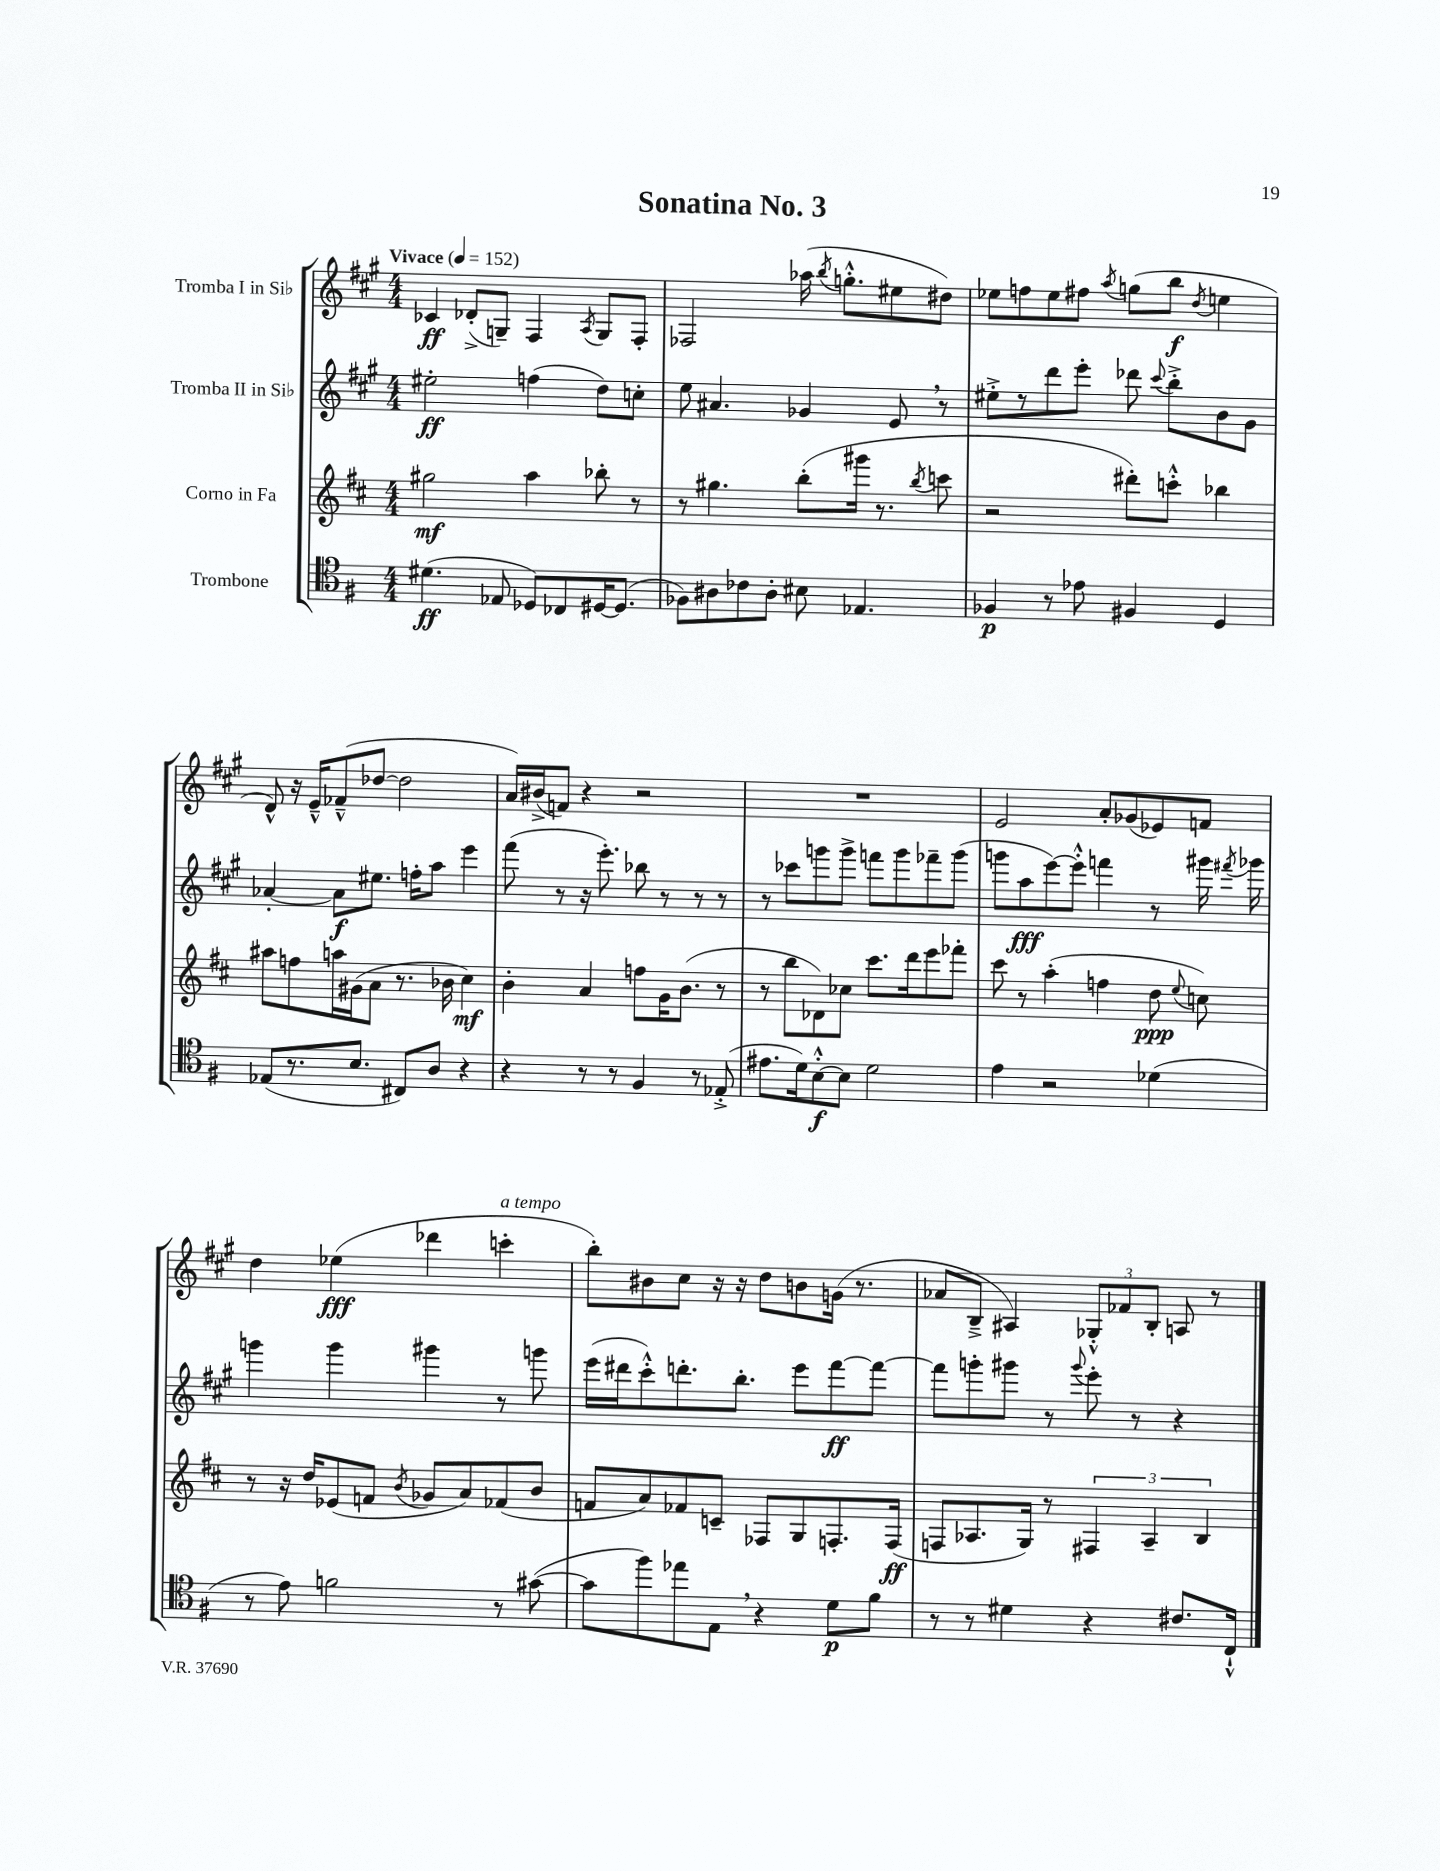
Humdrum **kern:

**kern	**dynam	**kern	**dynam	**kern	**dynam	**kern	**dynam
*part4	*part4	*part3	*part3	*part2	*part2	*part1	*part1
*staff4	*staff4	*staff3	*staff3	*staff2	*staff2	*staff1	*staff1
*I"Trombone	*	*I"Corno in Fa	*	*I"Tromba II in Si♭	*	*I"Tromba I in Si♭	*
*clefC4	*	*clefG2	*	*clefG2	*	*clefG2	*
*k[f#]	*	*k[f#c#]	*	*k[f#c#g#]	*	*k[f#c#g#]	*
*M4/4	*	*M4/4	*	*M4/4	*	*M4/4	*
*MM152	*	*MM152	*	*MM152	*	*MM152	*
=1	=1	=1	=1	=1	=1	=1	=1
!	!	!	!	!	!	!LO:TX:a:B:t=Vivace	!
(4.d#X\	ff	2gg#X\	mf	2ee#X'\	ff	4c-X/	ff
.	.	.	.	.	.	(8d-X'^/L	.
8E-X/	.	.	.	.	.	8Gn~/J)	.
8D-X/L)	.	4aa\	.	(4ffn\	.	4F#/	.
8C-X/	.	.	.	.	.	.	.
.	.	.	.	.	.	8qA/	.
[16D#X/K	.	8bb-X'\	.	8dd\L)	.	8G/L	.
(8.D#/J]	.	.	.	.	.	.	.
.	.	8r	.	8ccn'\J	.	8F#'/J	.
=2	=2	=2	=2	=2	=2	=2	=2
8F-X\L)	.	8r	.	8ee\	.	2F-X/	.
8A#X\	.	4.gg#X\	.	4.a#X/	.	.	.
8c-X\	.	.	.	.	.	.	.
8A#'\J	.	.	.	.	.	.	.
8B#X\	.	(8bb'\L	.	4g-X/	.	(16aa-X\	.
.	.	.	.	.	.	8qbb/	.
.	.	.	.	.	.	8.ggn'^^\L	.
4.E-X/	.	16ggg#X\Jk	.	.	.	.	.
.	.	8.r	.	.	.	.	.
.	.	.	.	8e,/	.	8ee#X\	.
.	.	8qbb/	.	.	.	.	.
.	.	8cccn\	.	8r	.	8dd#X\J)	.
=3	=3	=3	=3	=3	=3	=3	=3
4F-X/	p	2r	.	8ee#X'^\L	.	8ee-X\L	.
.	.	.	.	8r	.	8ffn\	.
8r	.	.	.	8ddd\	.	8ee-\	.
8e-X\	.	.	.	8eee'\J	.	8ff#X\J	.
.	.	.	.	.	.	8qaa/	.
4F#X/	.	8ddd#X'\L)	.	8ddd-X\	.	(8ggn\L	.
.	.	.	.	8qqccc#/	.	.	.
.	.	8cccn'^^\J	.	8bb'^\L	.	8bb\J	f
.	.	.	.	.	.	8qdd/	.
4D/	.	4bb-X\	.	8b\	.	4een\	.
.	.	.	.	8g#\J	.	.	.
!!LO:LB:g=z
=4	=4	=4	=4	=4	=4	=4	=4
(8E-X/L	.	8aa#X\L	.	[4a-X'/	.	8d^^/)	.
8.r	.	8ffn\	.	.	.	16r	.
.	.	.	.	.	.	16e~^^/KL	.
.	.	16aan\L	.	8a-\L]	f	(8f-X~^^/	.
8.B/J	.	(16g#X\J	.	.	.	.	.
.	.	8a\J	.	8.ee#X\J	.	[8dd-X/J	.
8C#X/L)	.	8.r	.	.	.	2dd-\]	.
.	.	.	.	16ffn'\KL	.	.	.
8A/J	.	.	.	8aa\J	.	.	.
.	.	16b-X\	.	.	.	.	.
4r	.	4cc#\)	mf	4eee\	.	.	.
=5	=5	=5	=5	=5	=5	=5	=5
4r	.	4b'\	.	(8fff#\	.	16a/LL)	.
.	.	.	.	.	.	(16b#X^/J	.
.	.	.	.	8r	.	8fn/J)	.
8r	.	4a/	.	16r	.	4r	.
.	.	.	.	8.eee'\)	.	.	.
8r	.	.	.	.	.	.	.
4F#/	.	8ffn\L	.	8bb-X\	.	2r	.
.	.	16g\K	.	8r	.	.	.
.	.	(8.b\J	.	.	.	.	.
8r	.	.	.	8r	.	.	.
(8E-X'^/	.	8r	.	8r	.	.	.
=6	=6	=6	=6	=6	=6	=6	=6
8.e#X\L	.	8r	.	8r	.	1r	.
.	.	8bb\L	.	8ccc-X\L	.	.	.
16d\k)	.	.	.	.	.	.	.
[8B'^^\	f	8d-X\)	.	8gggn\	.	.	.
8B\J]	.	8cc-X\J	.	8ggg^\J	.	.	.
2d\	.	8.ccc#\L	.	8fffn\L	.	.	.
.	.	.	.	8ggg\	.	.	.
.	.	16ddd\k	.	.	.	.	.
.	.	8eee\	.	8fff-X~\	.	.	.
.	.	8fff-X'\J	.	(8ggg\J	.	.	.
=7	=7	=7	=7	=7	=7	=7	=7
4e\	.	8ccc#\	.	8gggn\L	.	2e/	.
.	.	8r	.	8aa\	fff	.	.
2r	.	(4aa'\	.	[8eee\)	.	.	.
.	.	.	.	8eee'^^\J]	.	.	.
.	.	4ffn\	.	4fffn\	.	8a'/L	.
.	.	.	.	.	.	(8g-X/	.
(4d-X\	.	8dd\	ppp	8r	.	8e-X/)	.
.	.	8qqee/	.	.	.	.	.
.	.	8ccn\)	.	16ggg#X\	.	8fn/J	.
.	.	.	.	8qfff#X/	.	.	.
.	.	.	.	16ggg-X\	.	.	.
!!LO:LB:g=z
=8	=8	=8	=8	=8	=8	=8	=8
8r	.	8r	.	4gggn\	.	4dd\	.
8e\)	.	16r	.	.	.	.	.
.	.	16dd/KL	.	.	.	.	.
2fn\	.	(8e-X/	.	4ggg\	.	(4ee-X\	fff
.	.	8fn/J	.	.	.	.	.
.	.	8qb/	.	.	.	.	.
.	.	8g-X/L	.	4ggg#X\	.	4ddd-X\	.
.	.	8a/)	.	.	.	.	.
!	!	!	!	!	!	!LO:TX:a:i:t=a tempo	!
8r	.	(8f-X/	.	8r	.	4cccn'\	.
([8g#X\	.	8b/J	.	8gggn\	.	.	.
=9	=9	=9	=9	=9	=9	=9	=9
8g#\L]	.	8fn/L	.	(16eee\LL	.	8bb'\L)	.
.	.	.	.	16ddd#X\J	.	.	.
8ff#\)	.	8a/)	.	8ccc#'^^\)	.	8b#X\	.
8ee-X\	.	8f-X/	.	8.dddn'\	.	8cc#\J	.
8E,\J	.	8cn~/J	.	.	.	16r	.
.	.	.	.	8.bb'\J	.	16r	.
4r	.	8F-X/L	.	.	.	8dd\L	.
.	.	8G/	.	8eee\L	.	8bn\	.
8d\L	p	8.Fn'/	.	[8fff#\	ff	(16gn\Jk	.
.	.	.	.	.	.	8.r	.
8f#\J	.	.	.	8fff#\J_	.	.	.
.	.	(16F/Jk	ff	.	.	.	.
=10	=10	=10	=10	=10	=10	=10	=10
8r	.	8Fn/L	.	8fff#\L]	.	8a-X/L	.
8r	.	8.A-X/	.	8gggn'\	.	8B~^/J	.
4d#X\	.	.	.	8ggg#X\J	.	4A#X/)	.
.	.	16G/Jk)	.	.	.	.	.
.	.	8r	.	8r	.	.	.
.	.	.	.	8qqggg#/	.	.	.
4r	.	6F#X/	.	8eee'\	.	12G-X'^^/L	.
.	.	.	.	.	.	12f-X/	.
.	.	.	.	8r	.	.	.
.	.	6A-~/	.	.	.	12B'/J	.
8.c#X/L	.	.	.	4r	.	8An/	.
.	.	6B/	.	.	.	.	.
.	.	.	.	.	.	8r	.
16C`^^/Jk	.	.	.	.	.	.	.
==	==	==	==	==	==	==	==
*-	*-	*-	*-	*-	*-	*-	*-
